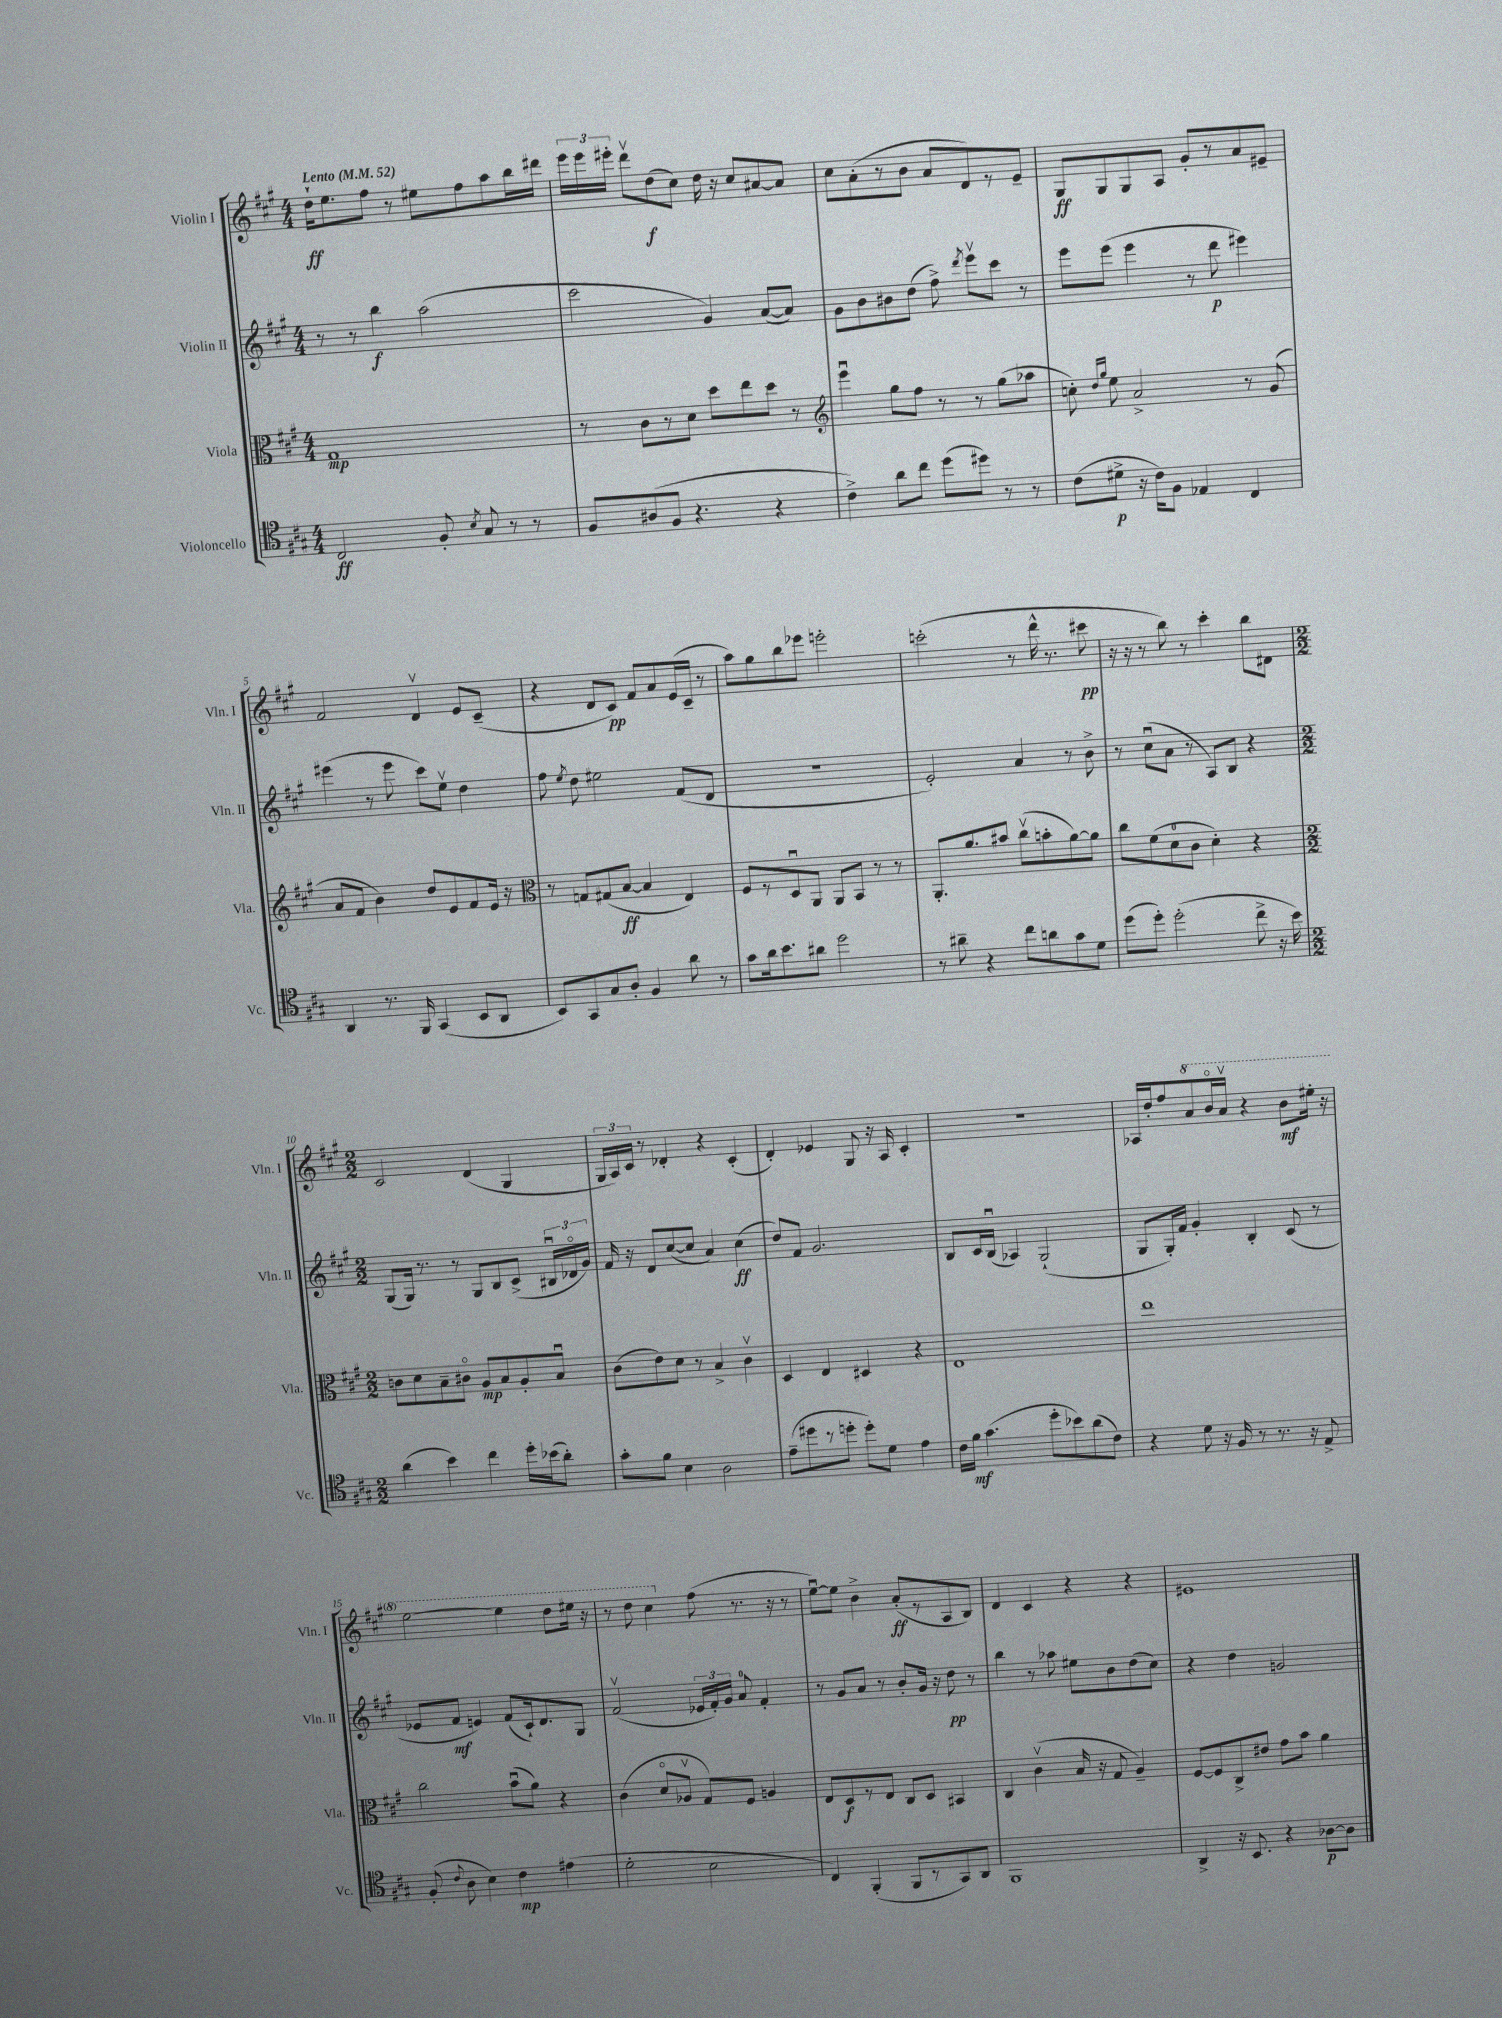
<<
\new StaffGroup <<
\new Staff = "s0" \with { instrumentName = "Violin I" shortInstrumentName = "Vln. I" } {
    \clef treble \key a \major \numericTimeSignature \time 4/4 \tempo "Lento" 4 = 52
    \autoBeamOff d''16[-!\ff e''8. fis''8] r8 eis''8[ fis''8 a''8 b''16 dis'''16] |
    \tuplet 3/2 { e'''16[ e'''16 eis'''16]-. } d'''8[\upbow d''8\f( cis''8]) d''16 r16 cis''8[ ais'8~ ais'8] |
    cis''8[ a'8-.( r8 b'8] a'8[ d'8) r8 e'8]-- |
    gis8[\ff gis8 gis8 a8] gis'8[-. r8 a'8 eis'8]-- |
    fis'2 d'4\upbow e'8[ cis'8]--( |
    r4 d'8[ cis'8]\pp) fis'8[ a'8 e'16( cis'16]-- r8 |
    a''8[) gis''8 b''8 ees'''8] e'''2-. |
    c'''2-.( r8 d'''16-^ r8. cis'''8\pp |
    r16 r16 r8 b''8) r8 cis'''4-. b''8[ dis'8] |
    \numericTimeSignature \time 2/2 cis'2 d'4( gis4 |
    \tuplet 3/2 { gis16[ a16) cis'16] } r8 des'4-. r4 cis'4-.( |
    d'4-.) ees'4 gis8 r16 a16 cis'4-. |
    r1 |
    aes16[ d''16-. fis''8 \ottava #1 a''8 b''16\flageolet a''16]\upbow r4 b''8[\mf eis'''16]-. r16 |
    e'''2~ e'''4 d'''8[ eis'''16] r16 |
    r8 d'''8 cis'''4 \ottava #0 fis''8( r8. r16 r8 |
    e''8[~\downbow) e''8] b'4-> a'8[-.\ff( r8 a8 b8]) |
    d'4 cis'4 r4 r4 |
    eis'1 \bar "|." |
}
\new Staff = "s1" \with { instrumentName = "Violin II" shortInstrumentName = "Vln. II" } {
    \clef treble \key a \major \numericTimeSignature \time 4/4
    \autoBeamOff r8 r8 b''4\f a''2( |
    cis'''2 gis'4) a'8[~( a'8]) |
    gis'8[ b'8 bis'8 d''8]( fis''8->) \acciaccatura { d'''8 } e'''8[\upbow cis'''8] r8 |
    e'''8[ e'''8]( e'''4 r8 d'''8\p eis'''4) |
    eis'''4( r8 eis'''8 cis'''8[) e''8]\upbow d''4 |
    fis''8 \acciaccatura { e''8 } d''8 eis''2 fis'8[( d'8] |
    r1 |
    e'2-.) a'4 r8 b'8-> |
    r8 cis''8[\downbow( a'8] r8 a8[) b8] r4 |
    \numericTimeSignature \time 2/2 gis8[( gis16]) r8. r8 gis8[ b8 cis'8]->( \tuplet 3/2 { bis16[\downbow des'16\flageolet gis'16]) } |
    fis'16 r16 d'8[ cis''8~( cis''8] a'4) cis''4\ff( |
    d''8[) fis'8] gis'2. |
    b8[ cis'16 b16]\downbow( aes4) gis2-!( |
    gis8[ gis16-.) fis'16] gis'4-. b4-. cis'8( r8 |
    ees'8[ fis'8]\mf e'4) fis'8[( cis'16-!) d'8. gis8] |
    fis'2\upbow( \tuplet 3/2 { ees'16[ fis'16-.) gis'16] } a'8-0 fis'4-. |
    r8 gis'8[ a'8] r8 b'8[-. gis'16] r16 d''8\pp r8 |
    b''4 r8 aes''8 eis''8[ b'8 d''8( cis''8]) |
    r4 d''4 g'2 \bar "|." |
}
\new Staff = "s2" \with { instrumentName = "Viola" shortInstrumentName = "Vla." } {
    \clef alto \key a \major \numericTimeSignature \time 4/4
    \autoBeamOff gis1\mp |
    r8 cis'8[ r8 d'8] d''8[ e''8 d''8] r8 |
    \clef treble e'''4\downbow gis''8[ fis''8] r8 r8 gis''8[( aes''8] |
    c''8-.) \grace { d''16[ gis''16] } e''8 a'2-> r8 gis'8( |
    a'8[ fis'8] b'4) d''8[ e'8 fis'8 e'16] r16 |
    \clef alto r8 g8[ gis8( b8]~\ff b4 e4) |
    fis8[ r8 d8\downbow a,8] a,8[ b,8] r8 r8 |
    a,8.[-. a'8. bis'8] cis''8[\upbow( b'8-. a'8~) a'8] |
    cis''8[ fis'8( d'8-0 cis'8] d'4-.) r4 |
    \numericTimeSignature \time 2/2 c'8[ d'8 b8-- cis'8]\flageolet a8[\mp b8 a8-. b8]\downbow |
    cis'8[( e'8) d'8] r8 b4-> cis'4\upbow |
    d4 e4 dis4 r4 |
    e1 |
    e''1 |
    cis''2 b'8[\downbow( a'8]) r4 |
    cis'4( d'8[\flageolet aes8]\upbow gis8[) fis8] a4 |
    e8[ d8\f r8 e8] cis8[ d8] bis,4 |
    cis4 cis'4\upbow( b16 r16 gis8 a4--) |
    fis8[~ fis8 cis8-> eis'8] gis'8[ b'8] a'4 \bar "|." |
}
\new Staff = "s3" \with { instrumentName = "Violoncello" shortInstrumentName = "Vc." } {
    \clef tenor \key a \major \numericTimeSignature \time 4/4
    \autoBeamOff cis2\ff fis8-. \acciaccatura { b8 } gis8 r8 r8 |
    fis8[ ais8( fis8] r4. r4 |
    cis'4->) a'8[ cis''8] d''8[( dis''8]) r8 r8 |
    cis'8[( dis'8]->\p r16 cis'16[) fis8] ees4 cis4 |
    a,4 r8. fis,16 gis,4( b,8[ a,8] |
    b,8[) gis,8 gis8 a8]-. fis4 a'8 r8 |
    gis'8[ a'16 b'8. ais'8] d''2 |
    r8 ais'8-- r4 cis''8[ a'8 gis'8 d'8] |
    d''8[( d''8]-.) d''2-.( cis''8-> r16 b'16) |
    \numericTimeSignature \time 2/2 a'4( b'4) cis''4 d''16[-. bes'16( a'8]-.) |
    gis'8[-. fis'8] b4 a2 |
    e'8[--( dis''8 r8 d''8]-. d''8[-.) d'8] e'4 |
    cis'16[ fis'16]\mf gis'4.( d''8[-. bes'8) a'8( cis'8]) |
    r4 d'8 r16 fis16 r8 r8. r16 e8-> |
    fis8-.( \appoggiatura { cis'8 } a8 b4) cis'4\mp eis'4( |
    d'2-. b2 |
    cis4) fis,4-.( fis,8[ r8 gis,8) a,8] |
    fis,1 |
    a,4-> r16 b,8. r4 aes8[~\p aes8] \bar "|." |
}
>>
>>
